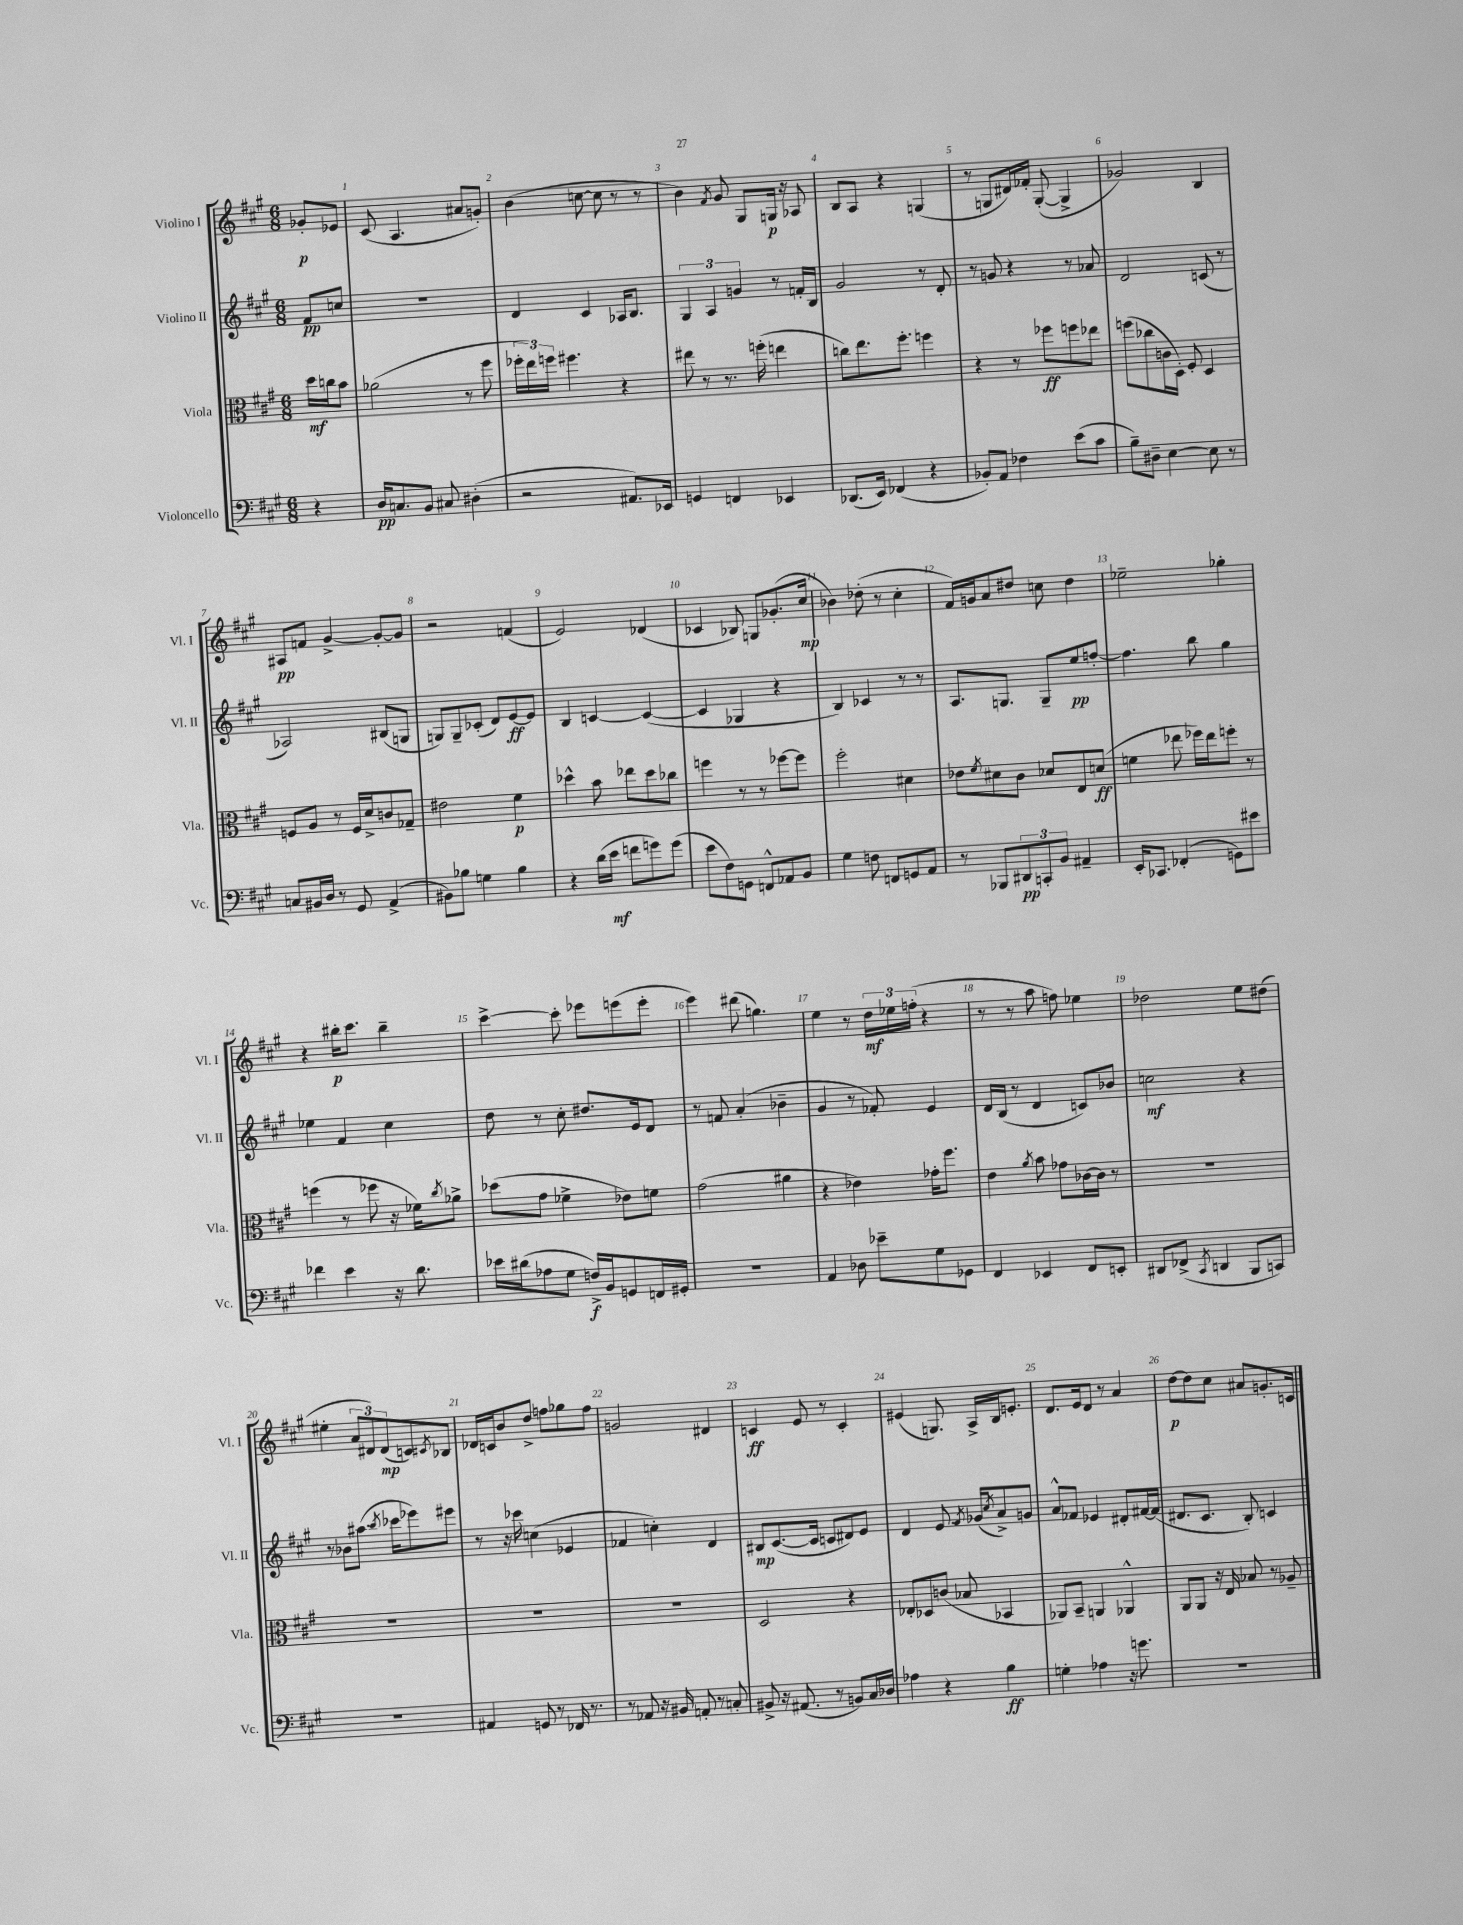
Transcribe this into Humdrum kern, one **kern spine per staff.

**kern	**kern	**kern	**kern
*staff4	*staff3	*staff2	*staff1
*clefF4	*clefC3	*clefG2	*clefG2
*k[f#c#g#]	*k[f#c#g#]	*k[f#c#g#]	*k[f#c#g#]
*M6/8	*M6/8	*M6/8	*M6/8
4r	16dd	8f#	8g-'
.	16cc	.	.
.	8b	8cc	8e-
=	=	=	=
16D	(2a-	2.r	(8c#
8.C	.	.	.
.	.	.	4.A
8BB	.	.	.
8C#	.	.	.
(4D#'	8r	.	8a#
.	8ff#	.	8g')
=	=	=	=
2r	24ff-'	4d	(4b
.	24ee)	.	.
.	24ff	.	.
.	4.ff#	.	.
.	.	4c#	[8cc
.	.	.	8cc]
8.AA#)	4r	16A-	8r
.	.	8.B	.
.	.	.	8r
16EE-	.	.	.
=	=	=	=
4GG	8ee#	6G#	4b)
.	8r	.	.
.	.	6A	.
.	.	.	8qf#
4FF	8.r	.	8g#
.	.	6g	.
.	.	.	8G#
.	(16ff'	.	.
4EE-	4ee	8r	16G
.	.	.	16r
.	.	16f'	8A-
.	.	16B	.
=	=	=	=
(8.DD-	8cc)	2g#	8B
.	8.ee	.	8A
16EE)	.	.	.
(4FF-	.	.	4r
.	8.ff#'	.	.
4r	4ff	8r	(4G
.	.	8d'	.
=	=	=	=
8BB-')	4r	8r	8r
8AA	.	8g	8G
4F-	8r	4r	16d#)
.	.	.	16f-'
.	8ff-	.	([8G'
(8e	8ff	8r	4G^]
8c#	8ee-	8a-	.
=	=	=	=
8B~)	(8ff	2d	2g-)
8D#~	8cc-	.	.
[4E	16c	.	.
.	16D')	.	.
.	8F#'	.	.
8E]	4D	(8c	4B
8r	.	8r	.
=	=	=	=
8C	8F	2A-)	8A#
16BB#	8A	.	8f
16D	.	.	.
8r	8r	.	[4g#^
8GG#	16F	.	.
.	16d^	.	.
(4AA^	8c	(8B#	8g#'_
.	8G-~	8G	8g#]
=	=	=	=
8BB#)	2e#	8G)	2r
8B-	.	8G~	.
4G	.	(8c-'	.
.	.	8d)	.
4B-	4f#	[8e	(4f
.	.	8e]	.
=	=	=	=
4r	4dd-^^	4B	2e)
(16d	8b	[4c	.
16e	.	.	.
8f	8ee-	.	.
8g)	8dd-	(4c_	(4d-
(8g	8cc-	.	.
=	=	=	=
8e	4ff	4c]	4c-
8F#)	.	.	.
8GG	8r	4G-	8B-)
8FF^^	8r	.	8G
8AA-	[8ff-	4r	(8.g-'
8BB	8ff-]	.	.
.	.	.	16cc#
=	=	=	=
4G#	2ff#'	4B)	4b-)
8F	.	4c-	(8dd-'
8FF	.	.	8r
8GG	4d#	8r	4cc#'
8AA	.	8r	.
=	=	=	=
8r	8e-	8.A	16f#)
.	.	.	16g
.	8qf#	.	.
8BBB-	8d#	.	8a
.	.	8.G	.
12DD#	8c#	.	8dd#
12CC'	.	.	.
.	8d-	8G~	8cc
12BB	.	.	.
4AA#~	8E	8ee	4dd#
.	(8d	[8ff'	.
=	=	=	=
16EE'	4f	4.ff]	2ee-~
8.CC-	.	.	.
(4FF-'	8ee-	.	.
.	16ff-)	8bb	.
.	16ee-	.	.
8GG)	8ff'	4gg#	4gg-'
8e#	8r	.	.
=	=	=	=
4f-	(4ff	4ee-	4r
4e	8r	4f#	16bb#'
.	.	.	8.ccc#
.	8ff-	.	.
16r	16r	4cc#	4bb#~
8.d	16f-)	.	.
.	8qcc#	.	.
.	8a-^	.	.
=	=	=	=
16e-	(8dd-	8dd	[4ccc#^
(16d#	.	.	.
8A-	8g#	8r	.
8G#	4f-^	8cc#'	8ccc#']
16F^)	.	8.dd#	8eee-
16BB	.	.	.
8GG	8e-)	.	(8eee
.	.	16e	.
16FF	8f	8d	8eee'
16GG#'	.	.	.
=	=	=	=
2.r	(2g#	8r	4eee)
.	.	8f	.
.	.	(4a'	(8ddd#
.	.	.	4.gg)
.	4a#	4b-~	.
=	=	=	=
4AA	4r	4g#	4ee
8D-	4e-)	8r	8r
8e-~	.	8f-')	24dd
.	.	.	24ee-
.	.	.	(24ff'
8G#	16g-'	4e	4r
.	8.ff#	.	.
8GG-	.	.	.
=	=	=	=
4FF#	4e	16d	8r
.	.	(16B	.
.	.	8r	8r
.	8qa	.	.
4EE-	8b	4d	8aa
.	8g-	.	8ff)
8FF#	[16c-	8c)	4ee-
.	16c-]	.	.
8EE'	8r	8b-	.
=	=	=	=
8DD#	2.r	2cc	2dd-
(8FF-^	.	.	.
8qCC#	.	.	.
4DD	.	.	.
8BBB	.	4r	8ee
8CC)	.	.	(8dd#
=	=	=	=
2.r	2.r	8r	4ee#'
.	.	8b-	.
.	.	(8.aa#	12a
.	.	.	12d#)
.	.	.	(12d#
.	.	8qbb	.
.	.	16ccc-	.
.	.	8eee-)	8c)
.	.	.	8qc#
.	.	8eee#	8B-
=	=	=	=
4AA#	2.r	8r	16d-
.	.	.	16c
.	.	16r	8b
.	.	16ccc-	.
8GG	.	(4cc	8dd^
8r	.	.	8ff
16FF-	.	4e-	8gg-
8.r	.	.	.
.	.	.	8ff
=	=	=	=
8r	2.r	4f-	2g
8AA-	.	.	.
16r	.	4cc')	.
16BB#	.	.	.
8AA'	.	.	.
8r	.	4d	4d#
8C'	.	.	.
=	=	=	=
8BB#^	2D	8B#	4c
16r	.	([8.c#	.
(8.AA#	.	.	.
.	.	.	8e
.	.	16c#]	.
8r	.	8c	8r
8BB)	4r	8d#)	4c'
16C#	.	8e	.
16D-	.	.	.
=	=	=	=
4A-	8E-'	4d	(4e#
.	8D-	.	.
4r	(8c	8.e	8.G)
.	8B-	.	.
.	.	8qf#	.
.	.	(16g-	16A^
.	.	8qcc#	.
4B	4BB-	8a^)	16B
.	.	.	8.e'
.	.	8g	.
=	=	=	=
4G'	8AA-)	8a^^	8.d
.	8BB~	8f-	.
.	.	.	16e
4A-	4AA	4e-	8d
.	.	.	8r
16r	4AA-^^	8d#'	4a
8.g	.	.	.
.	.	[16f#	.
.	.	(16f#]	.
=	=	=	=
2.r	8AA	8.d#	[8dd
.	8AA	.	8dd]
.	.	8.c#	.
.	16r	.	8cc#
.	16E	.	.
.	8B-	8B')	8a#
.	8r	4c	8.g'
.	8A-~	.	.
.	.	.	16c
==	==	==	==
*-	*-	*-	*-
